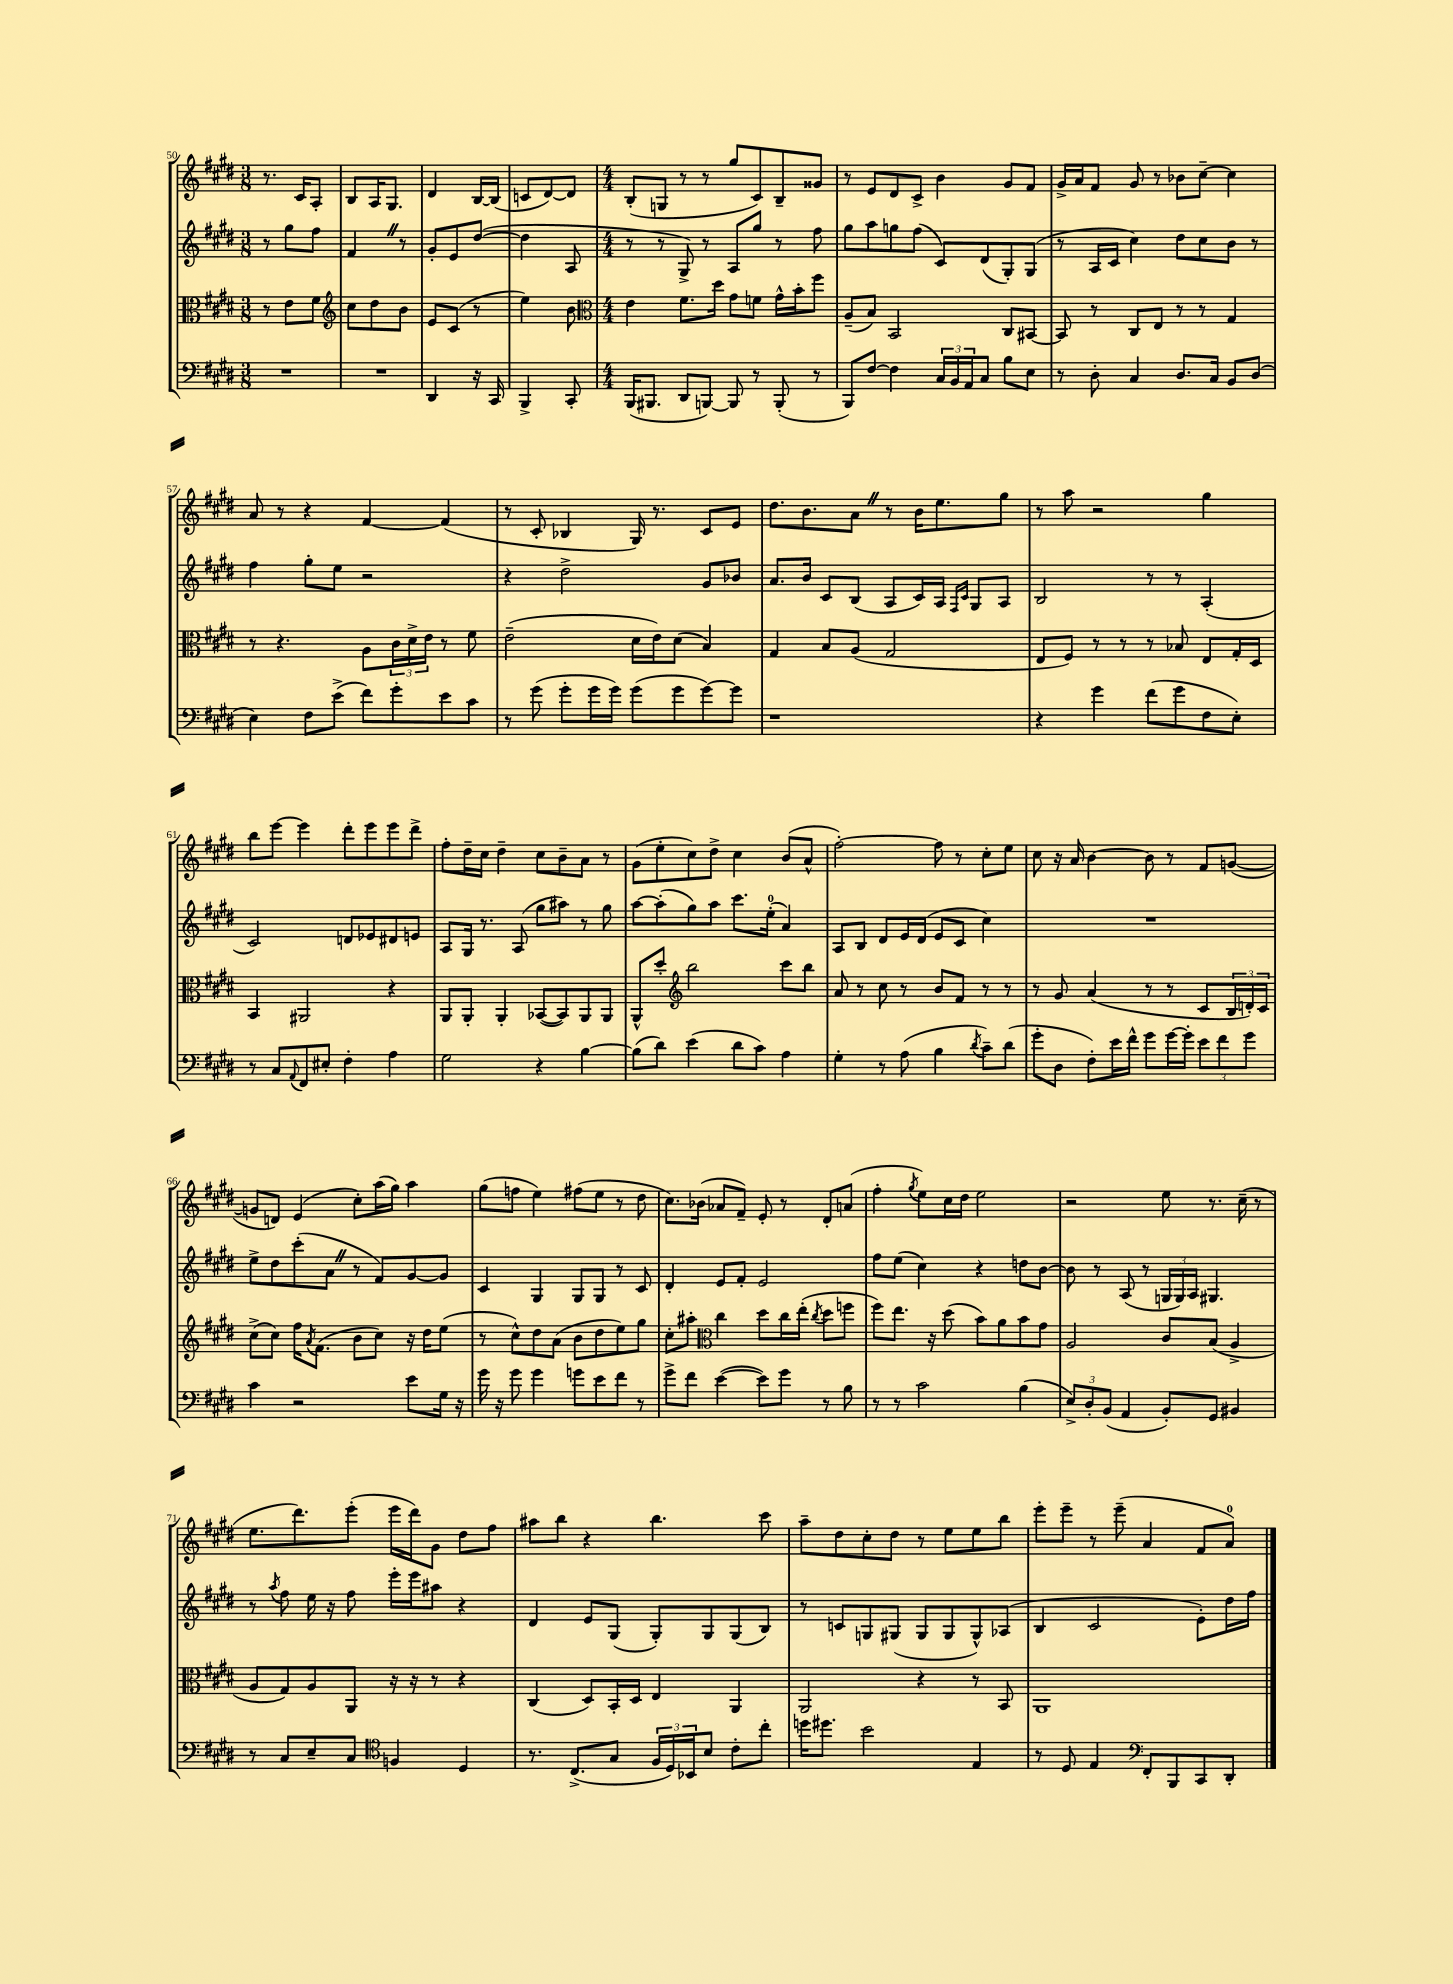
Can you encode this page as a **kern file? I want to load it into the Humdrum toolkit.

**kern	**kern	**kern	**kern
*part4	*part3	*part2	*part1
*staff4	*staff3	*staff2	*staff1
*clefF4	*clefC3	*clefG2	*clefG2
*k[f#c#g#d#]	*k[f#c#g#d#]	*k[f#c#g#d#]	*k[f#c#g#d#]
*M3/8	*M3/8	*M3/8	*M3/8
=50	=50	=50	=50
4.r	8r	8r	8.r
.	8e\L	8gg#\L	.
.	.	.	16c#/KL
.	8f#\J	8ff#\J	8A'/J
=51	=51	=51	=51
*	*clefG2	*	*
4.r	8cc#\L	4f#Z/	8B/L
.	8dd#\	.	16A/K
.	.	.	8.G#/J
.	8b\J	8r	.
=52	=52	=52	=52
4DD#/	8e/L	8g#'/L	4d#/
.	(8c#/J	8e/	.
16r	8r	([8dd#/J	[16B/LL
16CC#/	.	.	(16B/JJ]
=53	=53	=53	=53
4BBB^/	4ee\)	4dd#\]	8cn/L
.	.	.	[8d#/)
8CC#'/	8b\	8A/	8d#/J]
=54	=54	=54	=54
*	*clefC3	*	*
*M4/4	*M4/4	*M4/4	*M4/4
(16BBB/KL	4e\	8r	(8B'/L
8.BBB#X/J	.	.	.
.	.	8r	8Gn/J
8DD#/L	8.f#\L	8G#^/)	8r
[8BBBn/J)	.	8r	8r
.	16dd#\Jk	.	.
8BBB/]	8g#\L	8A/L	8gg#/L
8r	8fn\J	8gg#/J	8c#/)
(8BBB'/	16g#^^\LL	8r	8B~/
.	16b'\J	.	.
8r	8ff#\J	8ff#\	8g##X/J
=55	=55	=55	=55
8BBB/L)	(8A~/L	8gg#\L	8r
[8F#/J	8B/J)	8aa\	8e/L
4F#\]	2BB/	8ggn\	8d#/
.	.	(8ff#\J	8c#^/J
24C#/LL	.	8c#/L)	4b\
24BB/	.	.	.
24AA/J	.	.	.
8C#/J	.	(8d#/	.
8B\L	8C#/L	8G#'/)	8g#/L
8E\J	[8BB#X/J	(8G#/J	8f#/J
=56	=56	=56	=56
8r	8BB#/]	8r	16g#^/LL
.	.	.	16a/J
8D#'\	8r	16A/LL	8f#/J
.	.	16c#/JJ	.
4C#/	8C#/L	4cc#\)	8g#/
.	8E/J	.	8r
8.D#/L	8r	8dd#\L	8b-X\L
.	8r	8cc#\	[8cc#~\J
16C#/Jk	.	.	.
8BB/L	4G#/	8b\J	4cc#\]
(8D#/J	.	8r	.
!!LO:LB:g=z
=57	=57	=57	=57
4E\)	8r	4ff#\	8a/
.	4.r	.	8r
8F#\L	.	8gg#'\L	4r
(8e^\J	.	8ee\J	.
8f#\L)	8A\L	2r	[4f#/
8g#'\	24c#\L	.	.
.	24d#^\	.	.
.	24e\JJ	.	.
8e\	8r	.	(4f#/]
8c#\J	8f#\	.	.
=58	=58	=58	=58
8r	(2e~\	4r	8r
(8g#\	.	.	8c#'/
8g#'\L	.	2dd#^\	4B-X/
16g#\L	.	.	.
16g#\JJ)	.	.	.
(8g#\L	16d#\LL	.	16G#/)
.	16e\J)	.	8.r
8g#\	(8d#\J	.	.
[8g#\)	4B/)	8g#/L	8c#/L
8g#\J]	.	8b-X/J	8e/J
=59	=59	=59	=59
1r	4G#/	8.a/L	8.dd#\L
.	.	16b/Jk	8.b\
.	8B/L	8c#/L	.
.	(8A/J	(8B/J	8aZ\J
.	2G#/	8A/L	8r
.	.	16c#/L)	16b\KL
.	.	16A/JJ	8.ee\
.	.	16qqF#/LL	.
.	.	16qqc#/JJ	.
.	.	8G#/L	.
.	.	8A/J	8gg#\J
=60	=60	=60	=60
4r	8E/L	2B/	8r
.	8F#/J)	.	8aa\
4g#\	8r	.	2r
.	8r	.	.
(8f#\L	8r	8r	.
8g#\	8B-X/	8r	.
8F#\	8E/L	(4A'/	4gg#\
8E'\J)	16G#'/L	.	.
.	16D#/JJ	.	.
!!LO:LB:g=z
=61	=61	=61	=61
8r	4BB/	2c#/)	8bb\L
8C#/L	.	.	[8eee\J
8qqAA/	.	.	.
8FF#/	2AA#X/	.	4eee\]
8E#X'/J	.	.	.
4F#'\	.	8dn/L	8ddd#'\L
.	.	8e-X/	8eee\
4A\	4r	8d#X/	8eee\
.	.	8en/J	8ddd#^\J
=62	=62	=62	=62
2G#\	8AA/L	8A/L	8ff#'\L
.	8AA'/J	16G#/Jk	16dd#~\L
.	.	8.r	16cc#\JJ
.	4AA'/	.	4dd#~\
.	.	(8A/	.
4r	([8BB-X/L	8gg#\L	8cc#\L
.	8BB-/])	8aa#X\J)	8b~\
[4B\	8AA/	8r	8a\J
.	8AA/J	8gg#\	8r
=63	=63	=63	=63
(8B\L]	8AA^^/L	[8aa\L	(8g#\L
8d#\J)	8dd#'/J	(8aa'\]	8ee'\
*	*clefG2	*	*
(4e\	2bb\	8gg#\)	8cc#\)
.	.	8aa\J	8dd#^\J
8d#\L	.	8.ccc#\L	4cc#\
8c#\J)	.	.	.
.	.	(16ee'\Jk	.
4A\	8ccc#\L	4a/)	(8b/L
.	8bb\J	.	8a^^/J
=64	=64	=64	=64
4G#'\	8a/	8A/L	[2ff#'\)
.	8r	8B/J	.
8r	8cc#\	8d#/L	.
(8A\	8r	16e/L	.
.	.	(16d#/JJ	.
4B\	8b/L	8e/L	8ff#\]
.	8f#/J	8c#/J	8r
8qd#/	.	.	.
8c#~\L)	8r	4cc#\)	8cc#'\L
(8d#\J	8r	.	8ee\J
=65	=65	=65	=65
8g#'\L	8r	1r	8cc#\
8D#\J	8g#/	.	16r
.	.	.	16a/
8F#'\L)	(4a/	.	[4b\
16e\L	.	.	.
16f#^^\JJ	.	.	.
8g#\L	8r	.	8b\]
[16g#\L	8r	.	8r
16g#'\JJ]	.	.	.
12e\L	8c#/L	.	8f#/L
12f#\	.	.	.
.	24B/L	.	([8gn/J
12g#\J	24dn'/)	.	.
.	24c#/JJ	.	.
!!LO:LB:g=z
=66	=66	=66	=66
4c#\	(8cc#^\L	8ee^\L	8gn/L]
.	8cc#\J)	8dd#\	8dn/J)
2r	16ff#\KL	(8ccc#'\	(4e/
.	8qa/	.	.
.	(8.f#\J	.	.
.	.	8aZ\J	.
.	8b\L	8r	8cc#'\L)
.	8cc#\J)	8f#/L)	(16aa\L
.	.	.	16gg#\JJ)
8e\L	16r	[8g#/	4aa\
.	16dd#\KL	.	.
16G#\Jk	(8ee\J	8g#/J]	.
16r	.	.	.
=67	=67	=67	=67
16g#\	8r	4c#/	(8gg#\L
16r	.	.	.
8g#\	8cc#^^\L)	.	8ffn\J
4g#\	8dd#\	4G#/	4ee\)
.	(8a\J	.	.
8gn\L	8b\L	8G#/L	(8ff#X\L
8e\	8dd#\	8G#/J	8ee\J
8f#\J	8ee\)	8r	8r
8r	8gg#\J	8c#/	8dd#\
=68	=68	=68	=68
8g#^\L	8cc#'\L	4d#'/	8.cc#\L)
8f#\J	8aa#X'\J	.	.
.	.	.	(16b-X\Jk
*	*clefC3	*	*
([4e\	4cc#\	8e/L	8a-X/L
.	.	8f#'/J	8f#~/J)
8e\L])	8dd#\L	2e/	8e'/
8g#\J	16cc#\L	.	8r
.	(16ee'\JJ	.	.
.	8qcc#/	.	.
8r	8dd#\L	.	8d#'/L
8B\	8ffn\J	.	(8an/J
=69	=69	=69	=69
8r	8ff#\L)	8ff#\L	4ff#'\
8r	8.ee\J	(8ee\J	.
.	.	.	8qgg#/
2c#\	.	4cc#\)	8ee\L)
.	16r	.	.
.	(8dd#\	.	16cc#\L
.	.	.	16dd#\JJ
.	8b\L)	4r	2ee\
.	8a\	.	.
(4B\	8b\	8ddn\L	.
.	8g#\J	[8b\J	.
=70	=70	=70	=70
12E^/L)	2A/	8b\]	2r
12D#'/	.	.	.
.	.	8r	.
(12BB/J	.	.	.
4AA/	.	(8A/	.
.	.	8r	.
8BB'/L)	8c#/L	24Gn/LL	8ee\
.	.	24G/)	.
.	.	24A/JJ	.
8GG#/J	(8B/J	4.G#X/	8.r
4BB#X/	4A^/	.	.
.	.	.	(16cc#~\
.	.	.	8r
!!LO:LB:g=z
=71	=71	=71	=71
8r	8A/L	8r	8.ee\L
.	.	8qaa/	.
8C#/L	8G#/)	8ff#\	.
.	.	.	8.ddd#\)
8E~/	8A/	16ee\	.
.	.	16r	.
8C#/J	8AA/J	8ff#\	(8eee'\J
*clefC4	*	*	*
4Fn/	16r	16eee'\LL	16eee\LL
.	16r	16eee\J	16ddd#\J)
.	8r	8aa#X\J	8g#\J
4D#/	4r	4r	8dd#\L
.	.	.	8ff#\J
=72	=72	=72	=72
8.r	(4C#/	4d#/	8aa#X\L
.	.	.	8bb\J
(8.C#^/L	.	.	.
.	8D#/L)	8e/L	4r
8G#/J	16BB'/L	(8G#/J	.
.	16D#/JJ	.	.
24F#/LL	4E/	8G#'/L)	4.bb\
24D#/)	.	.	.
24BB-X/J	.	.	.
8B/J	.	8G#/	.
8c#'\L	4AA/	(8G#/	.
8cc#'\J	.	8B/J)	8ccc#\
=73	=73	=73	=73
16ddn\KL	2AA/	8r	8aa~\L
8.dd#X\J	.	.	.
.	.	8cn/L	8dd#\
2b\	.	8Gn/	8cc#'\
.	.	(8G#X/J	8dd#\J
.	4r	8G#/L	8r
.	.	8G#/	8ee\L
4E/	8r	8G#^^/)	8ee\
.	8BB/	(8A-X/J	8bb\J
=74	=74	=74	=74
8r	1AA	4B/	8eee'\L
8D#/	.	.	8eee~\J
4E/	.	2c#/	8r
.	.	.	(8eee~\
*clefF4	*	*	*
8FF#'/L	.	.	4a/
8BBB/	.	.	.
8CC#/	.	8e'\L)	8f#/L
8DD#'/J	.	16dd#\L	8a/J)
.	.	16ff#\JJ	.
==	==	==	==
*-	*-	*-	*-
